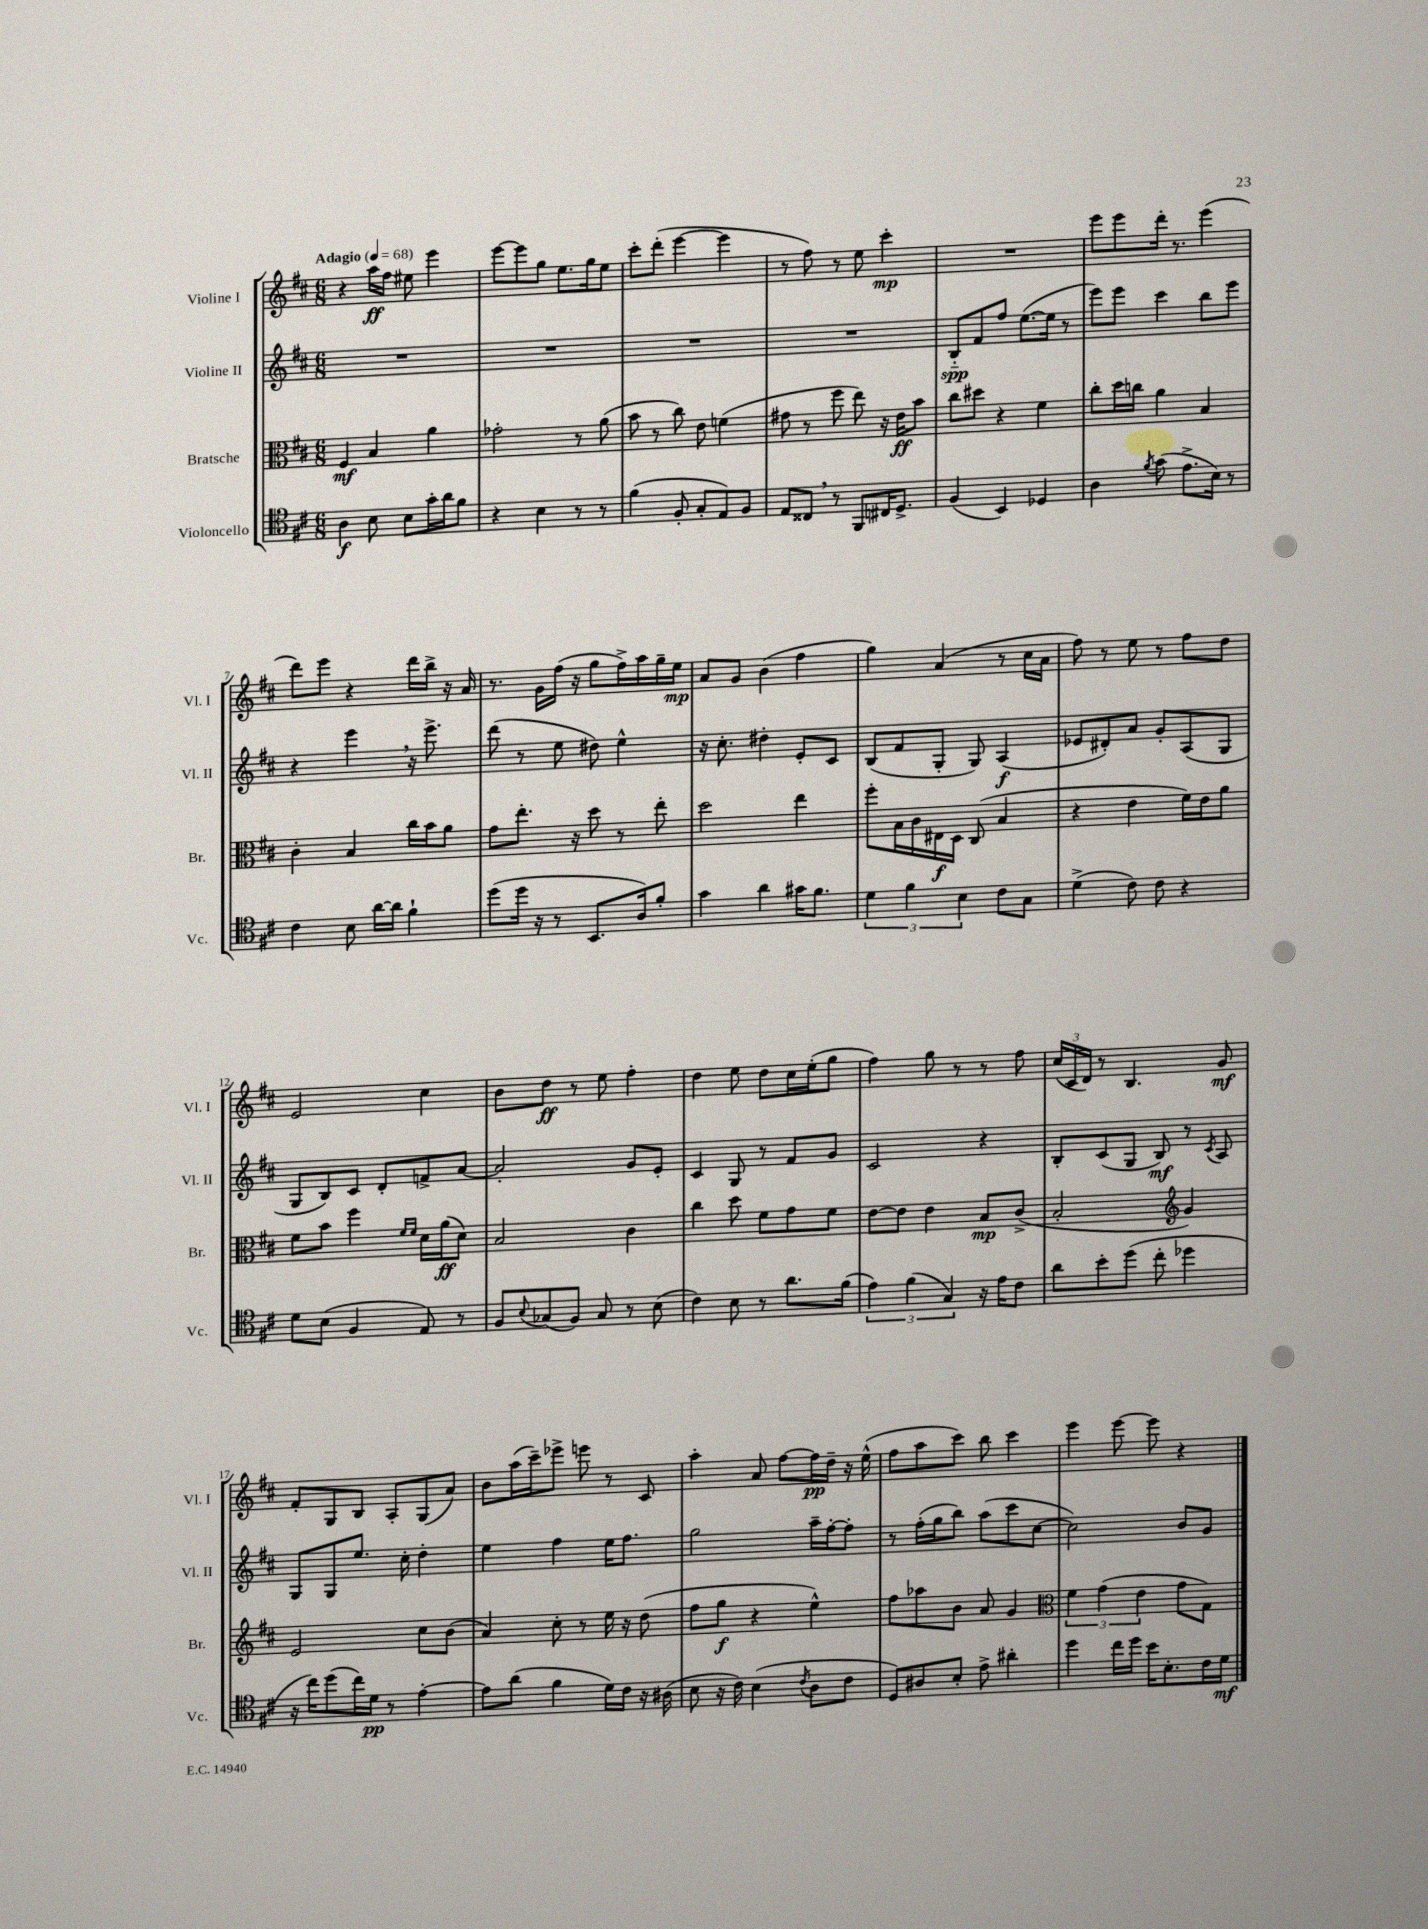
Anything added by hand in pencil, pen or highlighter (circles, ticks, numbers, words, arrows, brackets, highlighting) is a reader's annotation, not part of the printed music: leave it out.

**kern	**dynam	**kern	**dynam	**kern	**dynam	**kern	**dynam
*part4	*part4	*part3	*part3	*part2	*part2	*part1	*part1
*staff4	*staff4	*staff3	*staff3	*staff2	*staff2	*staff1	*staff1
*I"Violoncello	*	*I"Bratsche	*	*I"Violine II	*	*I"Violine I	*
*I'Vc.	*	*I'Br.	*	*I'Vl. II	*	*I'Vl. I	*
*clefC4	*	*clefC3	*	*clefG2	*	*clefG2	*
*k[f#c#]	*	*k[f#c#]	*	*k[f#c#]	*	*k[f#c#]	*
*M6/8	*	*M6/8	*	*M6/8	*	*M6/8	*
*MM68	*	*MM68	*	*MM68	*	*MM68	*
=1	=1	=1	=1	=1	=1	=1	=1
!	!	!	!	!	!	!LO:TX:a:B:t=Adagio	!
4A\	f	4F#/	mf	2.r	.	4r	.
8B\	.	4B/	.	.	.	16aa\LL	ff
.	.	.	.	.	.	16ff#\JJ	.
8B\L	.	.	.	.	.	8ee#X\	.
16g'\L	.	4a\	.	.	.	4eee\	.
16a\J	.	.	.	.	.	.	.
8f#\J	.	.	.	.	.	.	.
=2	=2	=2	=2	=2	=2	=2	=2
4r	.	2g-X'\	.	2.r	.	[8eee\L	.
.	.	.	.	.	.	8eee\]	.
4B\	.	.	.	.	.	8gg\J	.
.	.	.	.	.	.	8.ee\L	.
8r	.	8r	.	.	.	.	.
.	.	.	.	.	.	16gg\k	.
8r	.	(8a\	.	.	.	8ee\J	.
=3	=3	=3	=3	=3	=3	=3	=3
(4f#\	.	8b\	.	2.r	.	8ccc#'\L	.
.	.	8r	.	.	.	(8ddd'\J	.
8F#'/	.	8cc#\)	.	.	.	[4eee\	.
8G'/L	.	8e\	.	.	.	.	.
8E/)	.	(4fn\	.	.	.	4eee\]	.
8F#/J	.	.	.	.	.	.	.
=4	=4	=4	=4	=4	=4	=4	=4
8E/L	.	8g#X\	.	2.r	.	8r	.
8C##X,/J	.	8r	.	.	.	8ff#\)	.
8r	.	8ff#\	.	.	.	8r	.
8FF#/L	.	8ee\)	.	.	.	8ee\	.
16C#X/K	.	16r	.	.	.	4ccc#'\	mp
8.D^/J	.	16e\KL	ff	.	.	.	.
.	.	8b\J	.	.	.	.	.
=5	=5	=5	=5	=5	=5	=5	=5
(4F#/	.	8cc#\L	.	8B/L	spp	2.r	.
.	.	8dd#X\J	.	8f#/	.	.	.
4BB/)	.	4r	.	8ff#/J	.	.	.
.	.	.	.	([8.ee\L	.	.	.
4D-X/	.	4f#\	.	.	.	.	.
.	.	.	.	16ee\Jk]	.	.	.
.	.	.	.	8r	.	.	.
=6	=6	=6	=6	=6	=6	=6	=6
4A\	.	8cc#'\L	.	8eee\L)	.	8eee\L	.
.	.	16dd\L	.	8eee\J	.	8eee\	.
.	.	16ccn\JJ	.	.	.	.	.
8qf#/	.	.	.	.	.	.	.
(8g\	.	4a\	.	4ccc#\	.	16ddd'\Jk	.
.	.	.	.	.	.	8.r	.
8.e^\L	.	.	.	.	.	.	.
.	.	4B/	.	8bb\L	.	(4eee\	.
16B\Jk)	.	.	.	.	.	.	.
8r	.	.	.	8eee\J	.	.	.
!!LO:LB:g=z
=7	=7	=7	=7	=7	=7	=7	=7
4c#\	.	4c#'\	.	4r	.	8ddd\L)	.
.	.	.	.	.	.	8eee\J	.
8B\	.	4B/	.	4eee,\	.	4r	.
[16a\LL	.	.	.	.	.	.	.
16a\JJ]	.	.	.	.	.	.	.
4f#`\	.	16cc#\LL	.	16r	.	16ddd\LL	.
.	.	16b\J	.	8.eee^\	.	16bb^\JJ	.
.	.	8a\J	.	.	.	16r	.
.	.	.	.	.	.	16a/	.
=8	=8	=8	=8	=8	=8	=8	=8
(8dd\L	.	8g\L	.	(8ddd\	.	8.r	.
16dd\Jk	.	8.ee'\J	.	8r	.	.	.
16r	.	.	.	.	.	16g\LL	.
8r	.	.	.	8ee\	.	(16ff#\JJ	.
.	.	16r	.	.	.	16r	.
8.BB/L	.	8dd\	.	8dd#X\)	.	8gg\L	.
.	.	8r	.	4ee^^\	.	16ff#^\L)	.
16A/k)	.	.	.	.	.	16aa\	.
8f#'/J	.	8ee'\	.	.	.	16gg~\	.
.	.	.	.	.	.	16ee\JJ	mp
=9	=9	=9	=9	=9	=9	=9	=9
4g\	.	2dd\	.	16r	.	8a/L	.
.	.	.	.	8.cc#'\	.	.	.
.	.	.	.	.	.	8g/J	.
4a\	.	.	.	4dd#X'\	.	(4b\	.
16g#X\KL	.	4ee\	.	8e'/L	.	4ff#\	.
8.f#\J	.	.	.	.	.	.	.
.	.	.	.	8c#/J	.	.	.
=10	=10	=10	=10	=10	=10	=10	=10
6d\	.	8ff#'\L	.	(8B/L	.	4gg\)	.
.	.	16B\L	.	8f#/	.	.	.
6f#\	.	.	.	.	.	.	.
.	.	16c#\	.	.	.	.	.
.	.	16E#X\	f	8G'/J	.	(4a/	.
.	.	16D\JJ	.	.	.	.	.
6B\	.	.	.	.	.	.	.
.	.	(8C#/	.	8G/)	.	.	.
8c#\L	.	4B/	.	(4A/	f	8r	.
8G\J	.	.	.	.	.	16cc#\LL	.
.	.	.	.	.	.	16a\JJ	.
=11	=11	=11	=11	=11	=11	=11	=11
(4d^\	.	4r	.	8e-X/L	.	8ff#\)	.
.	.	.	.	8d#X'/)	.	8r	.
8c#\)	.	4e\	.	8a/J	.	8ee\	.
8c#\	.	.	.	8g'/L	.	8r	.
4r	.	16f#\LL)	.	(8A/	.	8ff#\L	.
.	.	16e\J	.	.	.	.	.
.	.	8a\J	.	8G/J	.	8dd\J	.
!!LO:LB:g=z
=12	=12	=12	=12	=12	=12	=12	=12
8d\L	.	8f#\L	.	8G/L	.	2e/	.
(8B\J	.	8b\J	.	8B/)	.	.	.
4F#/	.	4ff#\	.	8c#/J	.	.	.
.	.	.	.	8d'/L	.	.	.
.	.	16qqf#/LL	.	.	.	.	.
.	.	16qqf#/JJ	.	.	.	.	.
8E/)	.	16d\LL	.	8fn^/	.	4cc#\	.
.	.	(16a\J	ff	.	.	.	.
8r	.	8d\J)	.	[8a/J	.	.	.
=13	=13	=13	=13	=13	=13	=13	=13
8F#/L	.	2B/	.	2a'/]	.	8b\L	.
8qqB/	.	.	.	.	.	.	.
(8G-X/	.	.	.	.	.	8dd\J	ff
8F#/J)	.	.	.	.	.	8r	.
8G-/	.	.	.	.	.	8ee\	.
8r	.	4c#\	.	8g/L	.	4ff#'\	.
(8B\	.	.	.	8e'/J	.	.	.
=14	=14	=14	=14	=14	=14	=14	=14
4c#\)	.	4cc#\	.	4c#/	.	4dd\	.
8B\	.	8dd\	.	8G/	.	8ee\	.
8r	.	8f#\L	.	8r	.	8dd\L	.
8.a\L	.	8g\	.	8f#/L	.	16cc#\L	.
.	.	.	.	.	.	(16ee'\J	.
.	.	8f#\J	.	8g/J	.	8gg\J	.
(16f#\Jk	.	.	.	.	.	.	.
=15	=15	=15	=15	=15	=15	=15	=15
6e\)	.	[8e\L	.	2c#/	.	4ff#\)	.
.	.	8e\J]	.	.	.	.	.
(6f#\	.	.	.	.	.	.	.
.	.	4e\	.	.	.	8gg\	.
6G/)	.	.	.	.	.	.	.
.	.	.	.	.	.	8r	.
16r	.	8B/L	mp	4r	.	8r	.
16e\KL	.	.	.	.	.	.	.
8c#\J	.	(8c#^/J	.	.	.	8ff#\	.
=16	=16	=16	=16	=16	=16	=16	=16
8a\L	.	2B'/	.	8B'/L	.	(24cc#/LL	.
.	.	.	.	.	.	24c#/	.
.	.	.	.	.	.	24d/JJ)	.
8b'\	.	.	.	(8c#/	.	8r	.
(8dd\J	.	.	.	8G/J	.	4.B/	.
8cc#'\	.	.	.	8B/)	mf	.	.
*	*	*clefG2	*	*	*	*	*
4dd-X\	.	4g/)	.	8r	.	.	.
.	.	.	.	8qc#/	.	.	.
.	.	.	.	8A/	.	8g/	mf
!!LO:LB:g=z
=17	=17	=17	=17	=17	=17	=17	=17
16r	.	2e/	.	8G/L	.	8f#'/L	.
16cc#\KL)	.	.	.	.	.	.	.
(8dd\	.	.	.	8G/	.	8G/	.
16cc#\L)	.	.	.	8.ee/J	.	8B/J	.
16d\JJ	pp	.	.	.	.	.	.
8r	.	.	.	.	.	8A'/L	.
.	.	.	.	16cc#'\	.	.	.
[4e'\	.	8cc#\L	.	4dd'\	.	(8G/	.
.	.	(8b\J	.	.	.	8a/J)	.
=18	=18	=18	=18	=18	=18	=18	=18
8e\L]	.	4a/)	.	4ee\	.	8b\L	.
(8a\J	.	.	.	.	.	(16aa\L	.
.	.	.	.	.	.	16ccc#~\J)	.
4f#\	.	8cc#'\	.	4ff#\	.	8eee-X^\J	.
.	.	8r	.	.	.	8eeen\	.
16d\LL)	.	16ee\	.	16ee\KL	.	8r	.
16c#\JJ	.	16r	.	8.ff#\J	.	.	.
16r	.	(8dd\	.	.	.	8c#/	.
(16A#X\	.	.	.	.	.	.	.
=19	=19	=19	=19	=19	=19	=19	=19
8B\	.	8ff#\L	.	2gg\	.	4aa'\	.
16r	.	8gg\J	f	.	.	.	.
16c#\)	.	.	.	.	.	.	.
(4B\	.	4r	.	.	.	8a/	.
.	.	.	.	.	.	[8ff#\L	.
8qc#/	.	.	.	.	.	.	.
8A\L	.	4ee^^\)	.	16aa~\LL	.	16ff#\L]	pp
.	.	.	.	[16ff#'\J	.	16dd~\JJ	.
8c#\J	.	.	.	8ff#'\J]	.	16r	.
.	.	.	.	.	.	(16ee^^\	.
=20	=20	=20	=20	=20	=20	=20	=20
8D/L)	.	8ff#\L	.	8r	.	8ff#\L	.
8A#X/	.	8aa-X\	.	(16ff#'\LL	.	8aa\	.
.	.	.	.	16gg\J	.	.	.
8B'/J	.	8b\J	.	8bb\J)	.	8ccc#\J)	.
8e^\	.	8a/	.	(8aa\L	.	8bb\	.
4a#X'\	.	4g/	.	8ccc#\	.	4ccc#\	.
.	.	.	.	[8cc#\J	.	.	.
=21	=21	=21	=21	=21	=21	=21	=21
*	*	*clefC3	*	*	*	*	*
4dd\	.	6f#\	.	2cc#\])	.	4eee\	.
.	.	(6g\	.	.	.	.	.
16cc#\LL	.	.	.	.	.	[8eee\	.
16dd\JJ	.	.	.	.	.	.	.
.	.	6e\	.	.	.	.	.
16b\KL	.	.	.	.	.	8eee\]	.
8.B'\	.	.	.	.	.	.	.
.	.	8g\L	.	8b/L	.	4r	.
16c#\L	.	8G\J)	.	8g/J	.	.	.
16d\JJ	mf	.	.	.	.	.	.
==	==	==	==	==	==	==	==
*-	*-	*-	*-	*-	*-	*-	*-
